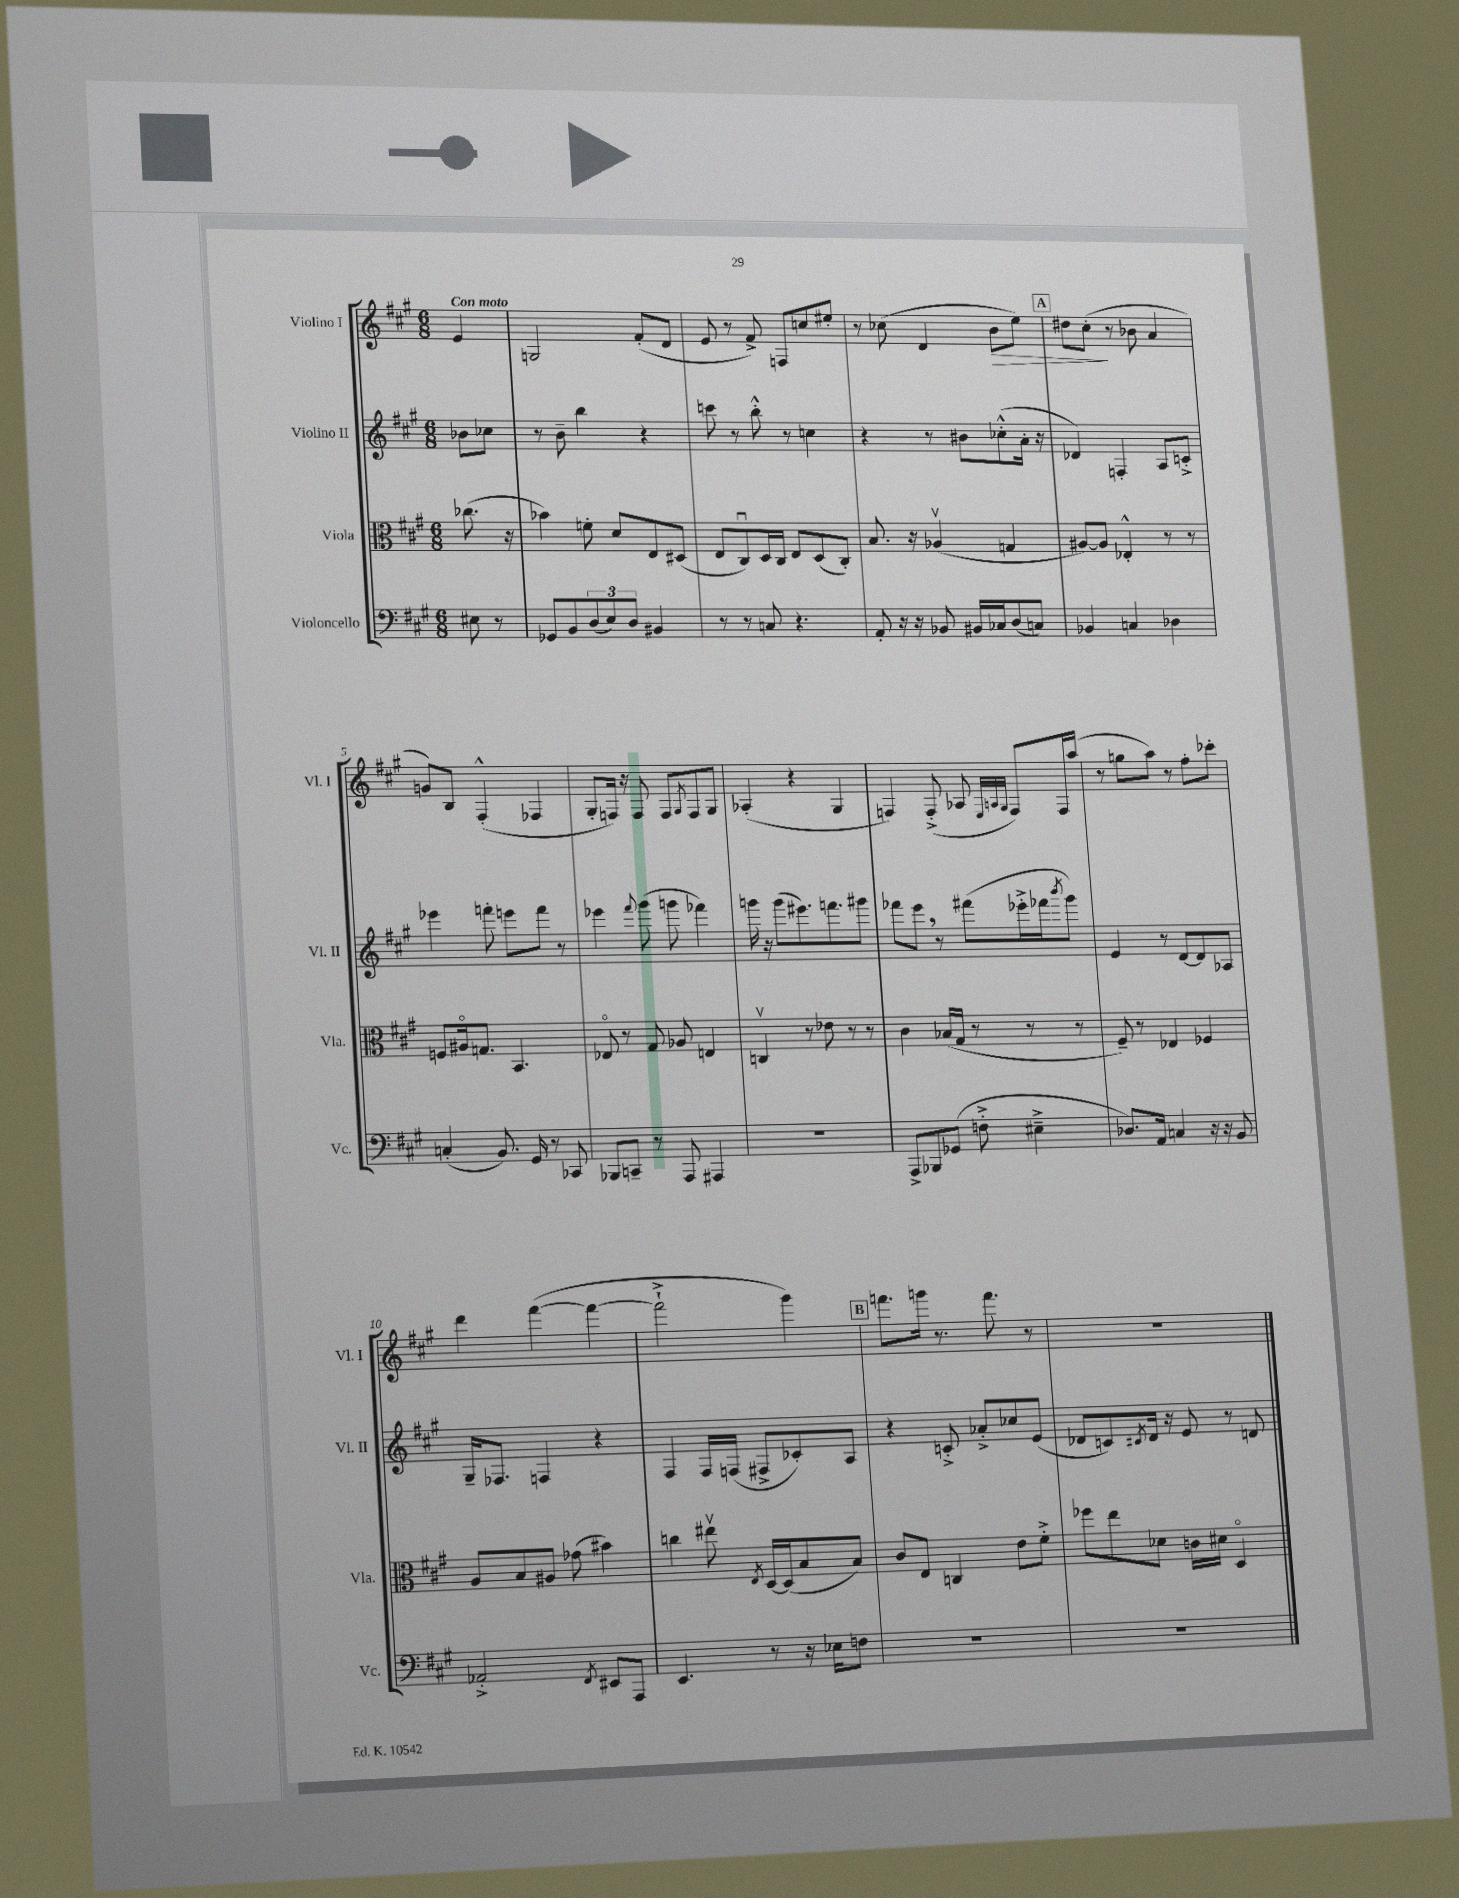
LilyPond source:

<<
\new StaffGroup <<
\new Staff = "s0" \with { instrumentName = "Violino I" shortInstrumentName = "Vl. I" } {
    \clef treble \key a \major \numericTimeSignature \time 6/8 \partial 4 \tempo "Con moto"
    e'4 |
    g2 fis'8-.( d'8 |
    e'8 r8 fis'8->) f8 c''8 eis''8-. |
    r8 ces''8( d'4 b'8\> e''8) |
    \mark \markup { \box "A" } dis''8 cis''8-.\!( r8 bes'8 a'4 |
    g'8) b8 fis4-.-^( fes4 |
    gis8-. f16) r16 f8 f8 \acciaccatura { gis8 } f8 gis8 |
    aes4-.( r4 gis4 |
    f4) f8-.->( aes8 \grace { e32 a32 gis32 } f8) f16 a''16( |
    r8 g''8 a''8) r8 fis''8-. ces'''8-. |
    d'''4 fis'''4~( fis'''4~ |
    fis'''2-!-> gis'''4) |
    \mark \markup { \box "B" } f'''8. g'''16 r8. f'''8. r8 |
    R2. \bar "|." |
}
\new Staff = "s1" \with { instrumentName = "Violino II" shortInstrumentName = "Vl. II" } {
    \clef treble \key a \major \numericTimeSignature \time 6/8 \partial 4
    bes'8 ces''8 |
    r8 b'8-- b''4 r4 |
    c'''8 r8 b''8-.-^ r8 c''4 |
    r4 r8 bis'8 ces''8-.-^( a'16-. r16 |
    \mark \markup { \box "A" } des'4) f4-. a8 c'8-.-> |
    ees'''4 f'''8-. e'''8 f'''8 r8 |
    ees'''4 \appoggiatura { fis'''8 } gis'''8( g'''8 fes'''4) |
    g'''16 r16 g'''8( eis'''8.) f'''8. gis'''8 |
    fes'''8 e'''8 \breathe r8 fis'''8( ees'''16-.-> fes'''16 \acciaccatura { b'''8 } gis'''8) |
    e'4 r8 d'8~ d'8 aes8 |
    gis16-- fes8. f4 r4 |
    fis4 fis16 f16( fis8-> ces'8-.) a8 |
    \mark \markup { \box "B" } r4 c'8-.-> aes'8-.-> ces''8 e'8( |
    des'8 c'8) \acciaccatura { cis'8 } des'16 r16 e'8 r8 d'8 \bar "|." |
}
\new Staff = "s2" \with { instrumentName = "Viola" shortInstrumentName = "Vla." } {
    \clef alto \key a \major \numericTimeSignature \time 6/8 \partial 4
    ces''8.( r16 |
    bes'4) f'8-. d'8 e8 dis8( |
    e8 cis8\downbow) d16 cis16 e8 d8( cis8-.) |
    b8. r16 aes4\upbow( g4 |
    \mark \markup { \box "A" } ais8~) ais8 ees4-.-^ r8 r8 |
    f8 ais16\flageolet g8. b,4. |
    ees8\flageolet r8 gis8 aes8 e4 |
    c4\upbow r8 ees'8 r8 r8 |
    cis'4 bes16( gis16 r8 r8 r8 |
    fis8--) r8 ees4 fes4 |
    a8 b8 ais8 ges'8( bis'4) |
    c''4 eis''8\upbow \acciaccatura { e8 } d16~ d16( b8 b8) |
    \mark \markup { \box "B" } cis'8 e8 c4 e'8 fis'8-.-> |
    fes''8 e''8 des'8 c'16 dis'16 d4\flageolet \bar "|." |
}
\new Staff = "s3" \with { instrumentName = "Violoncello" shortInstrumentName = "Vc." } {
    \clef bass \key a \major \numericTimeSignature \time 6/8 \partial 4
    eis8 r8 |
    ges,8 b,8 \tuplet 3/2 { d8( e8) d8 } bis,4 |
    r8 r8 c8 r4. |
    a,8-. r16 r16 bes,8 bis,16 ces16 d8( c8) |
    \mark \markup { \box "A" } bes,4 c4 des4 |
    c4-.( b,8.) gis,16 r8 ces,8 |
    bes,,8 c,8-- r8 a,,8 ais,,4 |
    R2. |
    a,,8-> bes,,8 ges,8( f8-.-> eis4---> |
    des8.) a,16 c4 r16 r16 b,8 |
    aes,2-.-> \acciaccatura { fis,8 } eis,8 a,,8 |
    e,4. r8 r16 ees16 f8 |
    \mark \markup { \box "B" } R2. |
    R2. \bar "|." |
}
>>
>>
